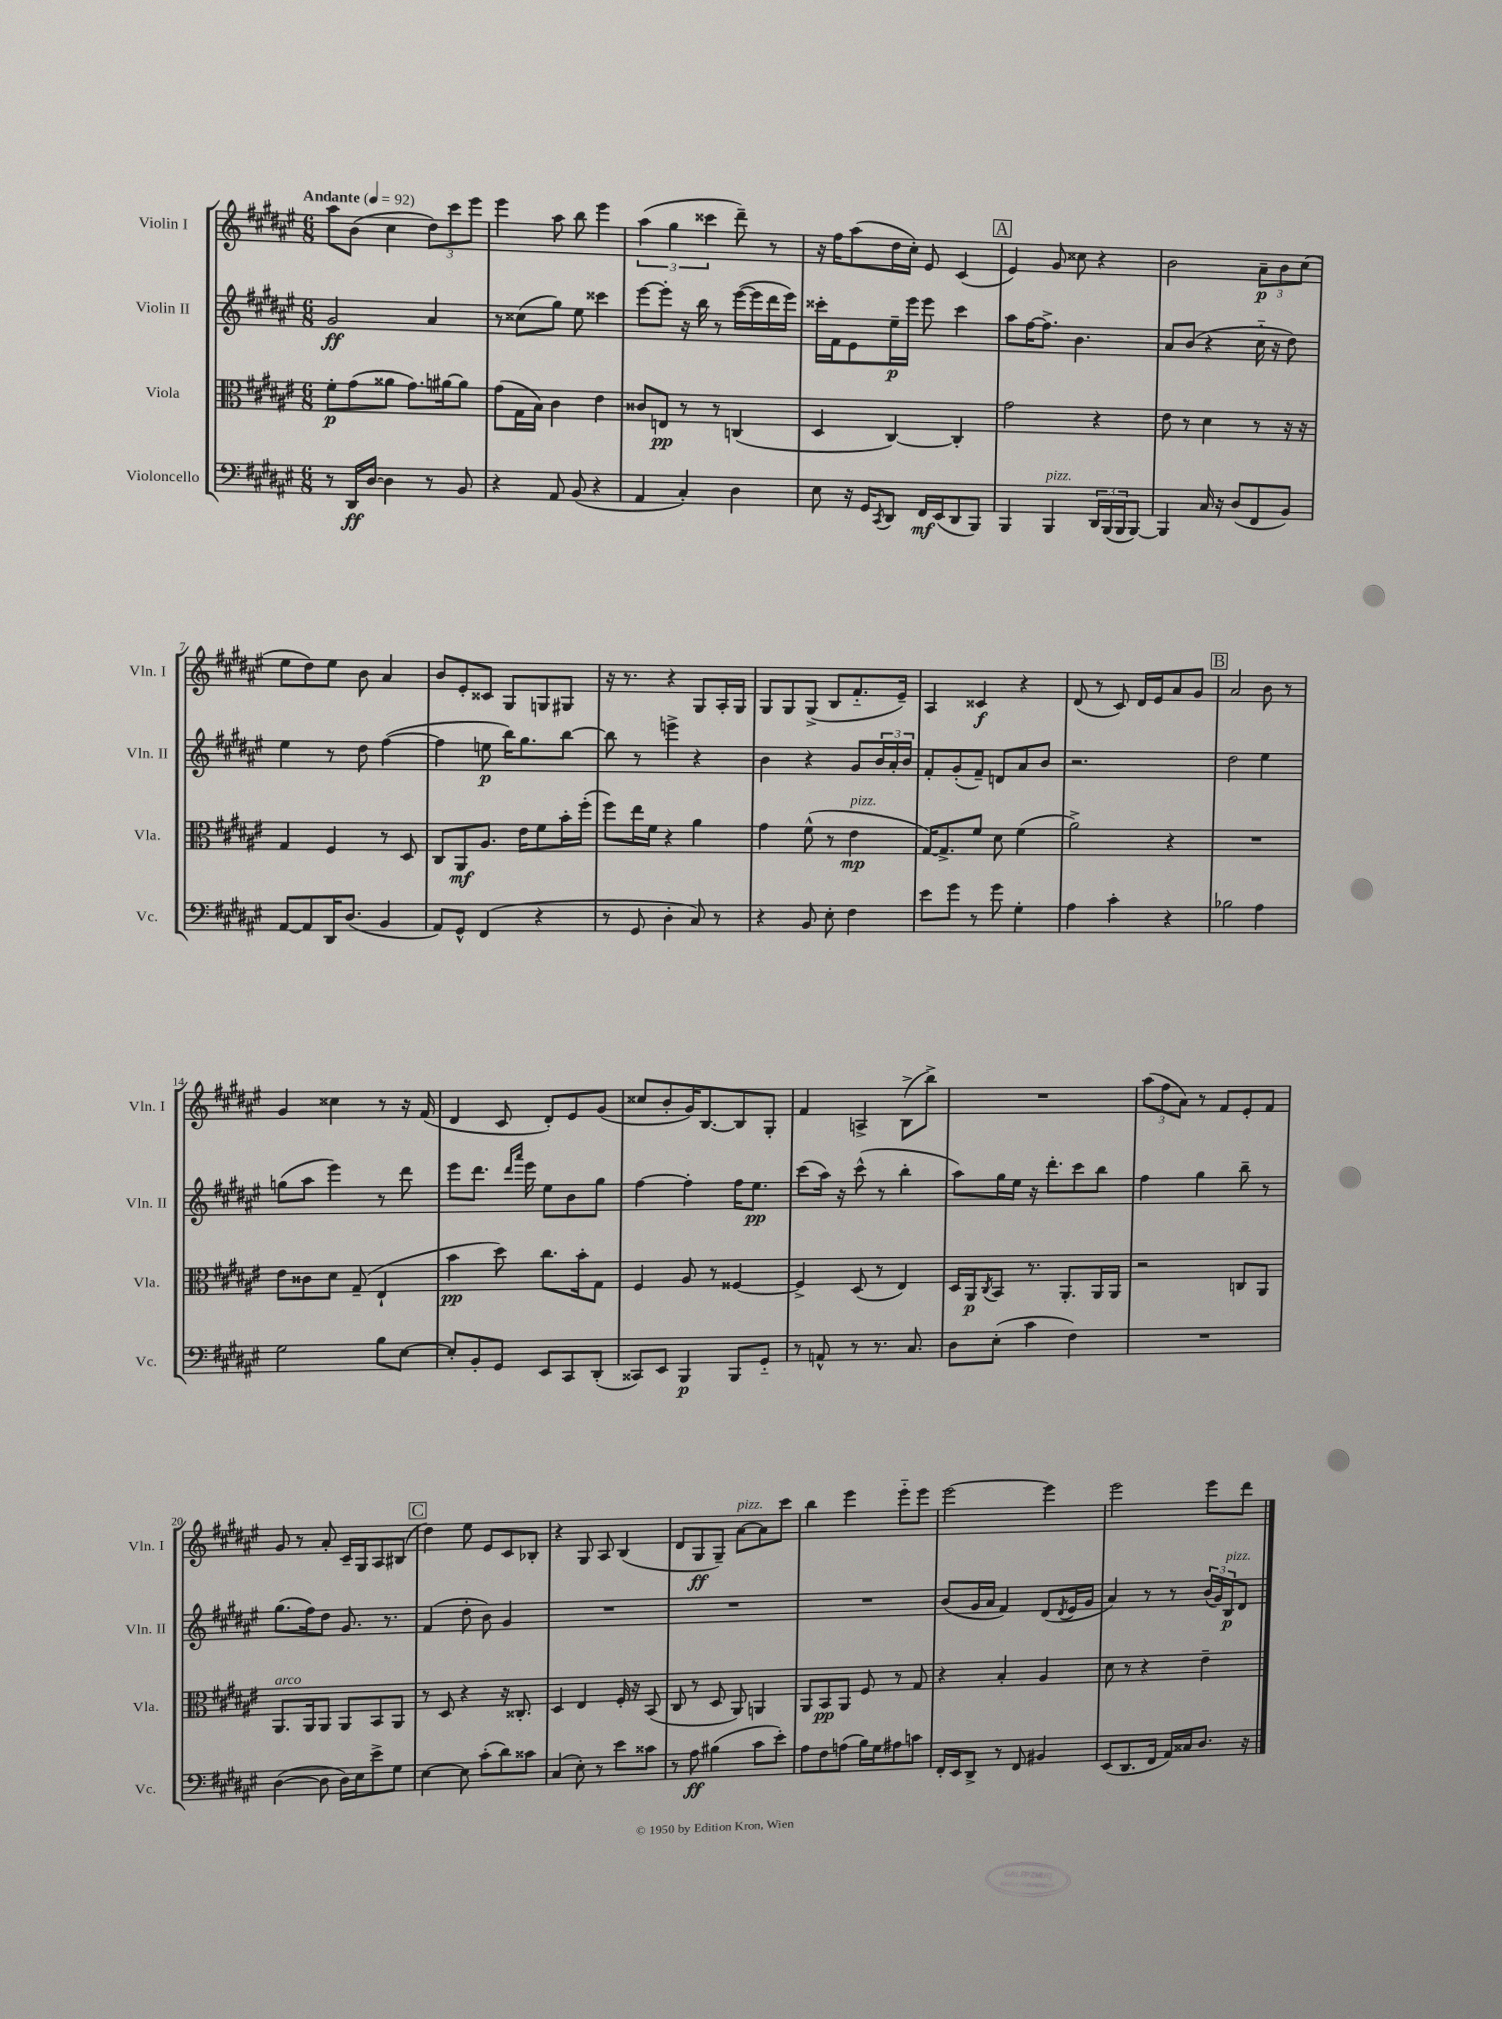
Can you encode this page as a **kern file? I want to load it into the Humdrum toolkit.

**kern	**kern	**kern	**kern
*staff4	*staff3	*staff2	*staff1
*clefF4	*clefC3	*clefG2	*clefG2
*k[f#c#g#d#a#e#]	*k[f#c#g#d#a#e#]	*k[f#c#g#d#a#e#]	*k[f#c#g#d#a#e#]
*M6/8	*M6/8	*M6/8	*M6/8
*MM92	*MM92	*MM92	*MM92
8r	8f#'	2g#	8aa#
16DD#	(8g#	.	(8b
[16D#	.	.	.
4D#]	8a##	.	4cc#
.	8.g#)	.	.
8r	.	4a#	12dd#)
.	[16a#	.	.
.	.	.	12ccc#
8BB	8a#]	.	.
.	.	.	12eee#
=	=	=	=
4r	(8g#	8r	4eee#
.	16G#	(8cc##	.
.	16B)	.	.
8AA#	4c#	8gg#)	8aa#
(8BB	.	8ee#	8bb
4r	4e#	4ccc##	4eee#
=	=	=	=
4AA#	8c##	[8eee#	(6aa#
.	8E	8eee#']	.
.	.	.	6gg#
4C#')	8r	16r	.
.	.	16bb	.
.	.	.	6ccc##
.	8r	8r	.
4D#	(4C	([16eee#	8ddd#~)
.	.	16eee#]	.
.	.	16ddd#	8r
.	.	16eee#)	.
=	=	=	=
8E#	4D#	16ccc##'	16r
.	.	16f#	16ff#
16r	.	8e#	(8aa#
16GG#	.	.	.
8qCC#	.	.	.
8DD#	[4C#)	16ee#~	16dd#
.	.	16eee#	16cc#')
16FF#	.	8eee#	8e#
(16EE#	.	.	.
8DD#	4C#']	4ccc##	(4c#
8BBB)	.	.	.
=	=	=	=
4BBB	2g#	8aa#	4e#)
.	.	[16ff#	.
.	.	8.ff#^]	.
4BBB	.	.	8g#
.	.	4.b	8cc##
24DD#	4r	.	4r
(24BBB	.	.	.
24BBB	.	.	.
[8BBB)	.	.	.
=	=	=	=
4BBB]	8e#	8a#	2b
.	8r	(8b	.
16C#	4d#	4r	.
16r	.	.	.
(8D#	.	.	.
8FF#	8r	16cc#'~	12a#~
.	.	16r	.
.	.	.	12b
8BB)	16r	8dd#)	.
.	.	.	(12cc#
.	16r	.	.
=	=	=	=
[8AA#	4G#	4ee#	8ee#
8AA#]	.	.	8dd#)
16DD#	4F#	8r	8ee#
(8.D#	.	.	.
.	.	8dd#	8b
4BB	8r	([4ff#	4a#
.	8D#	.	.
=	=	=	=
8AA#)	8C#	4ff#]	8b
8GG#^^	8AA#	.	8e#'
(4FF#	8.A#	8ee	8c##
.	.	16bb)	8G#
.	16e#	8.gg#	.
4r	8f#	.	8G
.	16b'	[8bb	8G#
.	(16ff#'	.	.
=	=	=	=
8r	8ff#)	8bb]	16r
.	.	.	8.r
8GG#	16ee#	8r	.
.	16f#	.	.
4D#'	4r	4eee^	4r
8C#)	4a#	4r	8G#
8r	.	.	16A#'
.	.	.	16G#
=	=	=	=
4r	4g#	4b	8G#
.	.	.	8G#
8BB	(8f#^^	4r	(8G#^
8E#'	8r	.	8B
4F#	4e#	8g#	8.f#'~
.	.	24b	.
.	.	24a#'	.
.	.	.	16e#~)
.	.	24b	.
=	=	=	=
8e#	[16G#)	8f#'	4A#
.	8.G#^]	.	.
8g#	.	(8g#'	.
8r	8f#	8f#~)	4c##
8g#	8d#	8d	.
4G#'	(4f#	8a#	4r
.	.	8b	.
=	=	=	=
4A#	2a#^)	2.r	(8d#
.	.	.	8r
4c#'	.	.	8c#)
.	.	.	16d#
.	.	.	16e#
4r	4r	.	8a#
.	.	.	8g#
=	=	=	=
2B-	2.r	2dd#	2a#
4A#	.	4ee#	8b
.	.	.	8r
=	=	=	=
2G#	8e#	(8gg	4g#
.	8c##	8aa#	.
.	8d#	4eee#)	4cc##
.	(8G#~	.	.
8B	4E#`	8r	8r
[8E#	.	8ddd#	16r
.	.	.	(16f#
=	=	=	=
8E#']	4b	8eee#	4d#
8BB'	.	8.ddd#	.
8GG#	8dd#)	.	8c#
.	.	16qqddd#	.
.	.	16qqaaa#	.
.	.	16eee#	.
8EE#	8.cc#	8ee#	8d#')
8CC#	.	8b	8e#
.	16b'	.	.
(8DD#'	8G#	8gg#	(8g#
=	=	=	=
8CC##)	4F#	[4ff#	8cc##
8EE#	.	.	8b'
4BBB	8A#	4ff#']	16g#)
.	.	.	[8.B
.	8r	.	.
8BBB	[4F##	16ff#	8B]
.	.	8.ee#	.
8GG#'~	.	.	8G#'
=	=	=	=
8r	4F##^]	(8ccc#	4f#
8AA^^	.	16aa#)	.
.	.	16r	.
8r	(8D#	(8ccc#^^	4A^
8.r	8r	8r	.
.	4E#)	4bb'	(8B^
8.C#	.	.	.
.	.	.	8bb^)
=	=	=	=
8D#	16D#	8aa#)	2.r
.	16AA#	.	.
.	8qC#	.	.
(8E#'	8BB	16gg#	.
.	.	16ee#	.
4c#	8.r	16r	.
.	.	8.ddd#'	.
.	8.AA#'	.	.
4F#)	.	8ccc#	.
.	16AA#	8bb	.
.	16AA#	.	.
=	=	=	=
2.r	2r	4ff#	(12aa#
.	.	.	12ff#
.	.	.	12a#)
.	.	4gg#	8r
.	.	.	8f#
.	8C	8bb~	8e#'
.	8AA#	8r	8f#
=	=	=	=
([4D#	8.AA#	(8.gg#	8g#
.	.	.	8r
.	16AA#	16ff#)	.
8D#]	8AA#	8dd#	8a#'
16D#)	8AA#	8.g#	16c#~
16E#	.	.	16G#
8e#^	8BB	.	8A#
.	.	8.r	.
8G#	8AA#	.	(8B#
=	=	=	=
[4E#	8r	(4f#	4dd#)
.	8D#	.	.
8E#]	4r	8dd#'	8ee#
(8c#'	.	8b)	8e#
8d#)	16r	4g#	8c#
.	8.C##'	.	.
8c##	.	.	8B-'
=	=	=	=
(4C#	4D#	2.r	4r
8E#')	4E#	.	8G#
8r	.	.	8A#
8e#	16F#'	.	(4B
.	16r	.	.
8c##	(8BB	.	.
=	=	=	=
8r	8C#	2.r	8d#
8A#	8r	.	8G#
(4B#	8D#	.	8G#~)
.	8AA#)	.	[8a#
8c#	4AA	.	8a#]
8e#')	.	.	8ccc#
=	=	=	=
8A#	8AA#	2.r	4bb
8F#	8BB	.	.
(8A	8AA#	.	4eee#
16B)	8F#	.	.
16G#	.	.	.
8A#	8r	.	8eee#'~
8c	8G#	.	8eee#
=	=	=	=
16FF#'	4r	(8b	[2eee#
16EE#	.	.	.
8DD#^	.	16g#	.
.	.	16a#	.
8r	4B'	4f#)	.
8FF#	.	.	.
4BB#	4A#	(8d#	4eee#]
.	.	8qd#	.
.	.	16e#	.
.	.	16g#	.
=	=	=	=
(8EE#	8d#	4a#)	2eee#
8.DD#	8r	.	.
.	4r	8r	.
16FF#	.	.	.
16AA#)	.	8r	.
16C##	.	.	.
8.D#	4e#~	(24b	8eee#
.	.	24g#)	.
.	.	24B	.
.	.	8d#	8ddd#
16r	.	.	.
==	==	==	==
*-	*-	*-	*-
